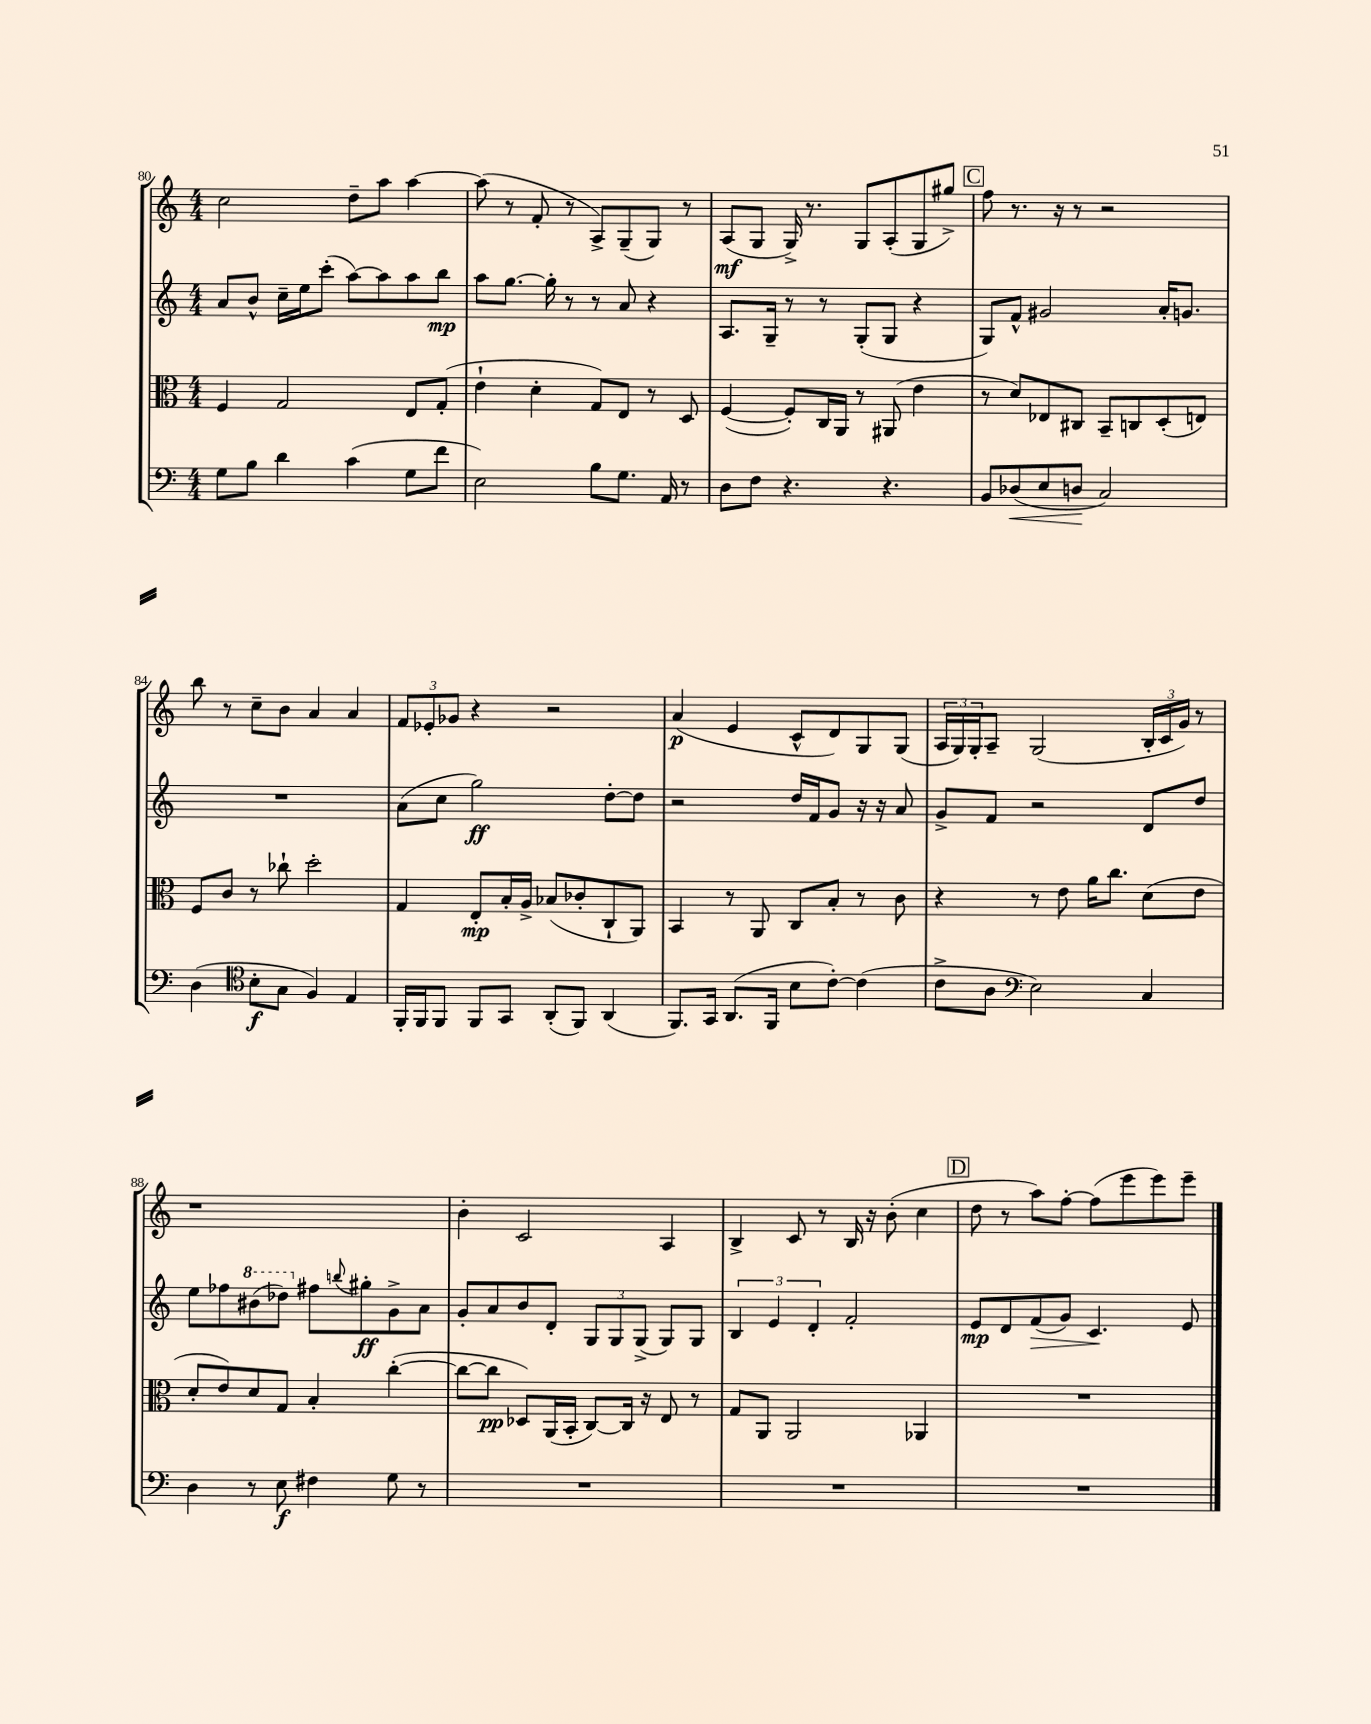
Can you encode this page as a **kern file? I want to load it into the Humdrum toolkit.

**kern	**dynam	**kern	**dynam	**kern	**dynam	**kern	**dynam
*part4	*part4	*part3	*part3	*part2	*part2	*part1	*part1
*staff4	*staff4	*staff3	*staff3	*staff2	*staff2	*staff1	*staff1
*clefF4	*	*clefC3	*	*clefG2	*	*clefG2	*
*k[]	*	*k[]	*	*k[]	*	*k[]	*
*M4/4	*	*M4/4	*	*M4/4	*	*M4/4	*
=80	=80	=80	=80	=80	=80	=80	=80
8G\L	.	4F/	.	8a/L	.	2cc\	.
8B\J	.	.	.	8b^^/J	.	.	.
4d\	.	2G/	.	16cc~\LL	.	.	.
.	.	.	.	16ee\J	.	.	.
.	.	.	.	(8ccc'\J	.	.	.
(4c\	.	.	.	[8aa\L)	.	8dd~\L	.
.	.	.	.	8aa\]	.	8aa\J	.
8G\L	.	8E/L	.	8aa\	.	[4aa\	.
8f\J	.	(8G'/J	.	8bb\J	mp	.	.
=81	=81	=81	=81	=81	=81	=81	=81
2E\)	.	4e`\	.	8aa\L	.	(8aa\]	.
.	.	.	.	[8.gg\J	.	8r	.
.	.	4d'\	.	.	.	8f'/	.
.	.	.	.	16gg'\]	.	.	.
.	.	.	.	8r	.	8r	.
8B\L	.	8G/L)	.	8r	.	8A^/L)	.
8.G\J	.	8E/J	.	8a/	.	(8G~/	.
.	.	8r	.	4r	.	8G/J)	.
16AA/	.	.	.	.	.	.	.
8r	.	8D/	.	.	.	8r	.
=82	=82	=82	=82	=82	=82	=82	=82
8D\L	.	([4F/	.	8.A/L	.	(8A/L	mf
8F\J	.	.	.	.	.	8G/J	.
.	.	.	.	16G~/Jk	.	.	.
4.r	.	8F'/L])	.	8r	.	16G^/)	.
.	.	.	.	.	.	8.r	.
.	.	16C/L	.	8r	.	.	.
.	.	16AA/JJ	.	.	.	.	.
.	.	8r	.	(8G'/L	.	8G/L	.
4.r	.	(8AA#X/	.	8G/J	.	(8A'/	.
.	.	4e\	.	4r	.	8G/	.
.	.	.	.	.	.	8gg#X^/J)	.
!!LO:REH:place=s1:t=C
=83	=83	=83	=83	=83	=83	=83	=83
8BB/L	.	8r	.	8G/L)	.	8ff\	.
!	!LO:HP:b	!	!	!	!	!	!
(8D-X/	<	8d/L)	.	8f^^/J	.	8.r	.
8E/	.	8E-X/	.	2g#X/	.	.	.
.	.	.	.	.	.	16r	.
8Dn/J	.	8C#X/J	.	.	.	8r	.
2C/)	[	8BB~/L	.	.	.	2r	.
.	.	8Cn/	.	.	.	.	.
.	.	(8D'/	.	16a'/KL	.	.	.
.	.	.	.	8.gn/J	.	.	.
.	.	8En/J)	.	.	.	.	.
!!LO:LB:g=z
=84	=84	=84	=84	=84	=84	=84	=84
(4D\	.	8F/L	.	1r	.	8bb\	.
.	.	8c/J	.	.	.	8r	.
*clefC4	*	*	*	*	*	*	*
8B'\L	f	8r	.	.	.	8cc~\L	.
8G\J	.	8cc-X`\	.	.	.	8b\J	.
4F/)	.	2dd'\	.	.	.	4a/	.
4E/	.	.	.	.	.	4a/	.
=85	=85	=85	=85	=85	=85	=85	=85
16FF'/LL	.	4G/	.	(8a\L	.	12f/L	.
16FF/J	.	.	.	.	.	.	.
.	.	.	.	.	.	12e-X'/	.
8FF/J	.	.	.	8cc\J	.	.	.
.	.	.	.	.	.	12g-X/J	.
8FF/L	.	8E'/L	mp	2gg\)	ff	4r	.
8GG/J	.	16B'/L	.	.	.	.	.
.	.	16A^/JJ	.	.	.	.	.
(8AA'/L	.	(8B-X/L	.	.	.	2r	.
8FF/J)	.	8c-X'/	.	.	.	.	.
(4AA/	.	8C`/	.	[8dd'\L	.	.	.
.	.	8AA/J)	.	8dd\J]	.	.	.
=86	=86	=86	=86	=86	=86	=86	=86
8.FF/L)	.	4BB/	.	2r	.	(4a/	p
16GG/Jk	.	.	.	.	.	.	.
(8.AA/L	.	8r	.	.	.	4e/	.
.	.	8AA/	.	.	.	.	.
16FF/Jk	.	.	.	.	.	.	.
8B\L	.	8C/L	.	16dd/LL	.	8c^^/L	.
.	.	.	.	16f/J	.	.	.
[8c'\J)	.	8B'/J	.	8g/J	.	8d/)	.
(4c\]	.	8r	.	16r	.	8G/	.
.	.	.	.	16r	.	.	.
.	.	8c\	.	8a/	.	(8G/J	.
=87	=87	=87	=87	=87	=87	=87	=87
8c^\L	.	4r	.	8g^/L	.	24A/LL	.
.	.	.	.	.	.	24G/)	.
.	.	.	.	.	.	24G'/J	.
8A\J	.	.	.	8f/J	.	8A~/J	.
*clefF4	*	*	*	*	*	*	*
2E\)	.	8r	.	2r	.	(2G/	.
.	.	8e\	.	.	.	.	.
.	.	16a\KL	.	.	.	.	.
.	.	8.cc\J	.	.	.	.	.
4C/	.	(8d\L	.	8d/L	.	24B'/LL	.
.	.	.	.	.	.	24c/	.
.	.	.	.	.	.	24g/JJ)	.
.	.	8e\J	.	8dd/J	.	8r	.
!!LO:LB:g=z
=88	=88	=88	=88	=88	=88	=88	=88
4D\	.	8d'/L	.	8ee\L	.	1r	.
.	.	8e/)	.	8ff-X\	.	.	.
*	*	*	*	*8va	*	*	*
8r	.	8d/	.	(8bb#X\	.	.	.
8E\	f	8G/J	.	8ddd-X\J)	.	.	.
*	*	*	*	*X8va	*	*	*
4F#X\	.	4B'/	.	8ff#X\L	.	.	.
.	.	.	.	8qqbbn/	.	.	.
.	.	.	.	8gg#X'\	ff	.	.
8G\	.	([4cc'\	.	8g^\	.	.	.
8r	.	.	.	8a\J	.	.	.
=89	=89	=89	=89	=89	=89	=89	=89
1r	.	8cc\L_	.	8g'/L	.	4b'\	.
.	.	8cc\J]	pp	8a/	.	.	.
.	.	8D-X/L)	.	8b/	.	2c/	.
.	.	(16AA/L	.	8d'/J	.	.	.
.	.	16BB'/JJ	.	.	.	.	.
.	.	[8C/L)	.	12G/L	.	.	.
.	.	.	.	12G/	.	.	.
.	.	16C/Jk]	.	.	.	.	.
.	.	.	.	(12G^/J	.	.	.
.	.	16r	.	.	.	.	.
.	.	8E/	.	8G/L)	.	4A/	.
.	.	8r	.	8G/J	.	.	.
=90	=90	=90	=90	=90	=90	=90	=90
1r	.	8G/L	.	6B/	.	4B^/	.
.	.	8AA/J	.	.	.	.	.
.	.	.	.	6e/	.	.	.
.	.	2AA/	.	.	.	8c/	.
.	.	.	.	6d'/	.	.	.
.	.	.	.	.	.	8r	.
.	.	.	.	2f'/	.	16B/	.
.	.	.	.	.	.	16r	.
.	.	.	.	.	.	(8b'\	.
.	.	4AA-X/	.	.	.	4cc\	.
!!LO:REH:place=s1:t=D
=91	=91	=91	=91	=91	=91	=91	=91
1r	.	1r	.	8e/L	mp	8dd\	.
.	.	.	.	8d/	.	8r	.
!	!	!	!	!	!LO:HP:b	!	!
.	.	.	.	(8f/	>	8aa\L)	.
.	.	.	.	8g/J)	.	[8ff'\J	.
.	.	.	.	4.c/	.	(8ff\L]	.
.	.	.	.	.	.	8eee\	.
.	.	.	.	.	.	8eee\)	.
.	.	.	.	8e/	]	8eee~\J	.
==	==	==	==	==	==	==	==
*-	*-	*-	*-	*-	*-	*-	*-
